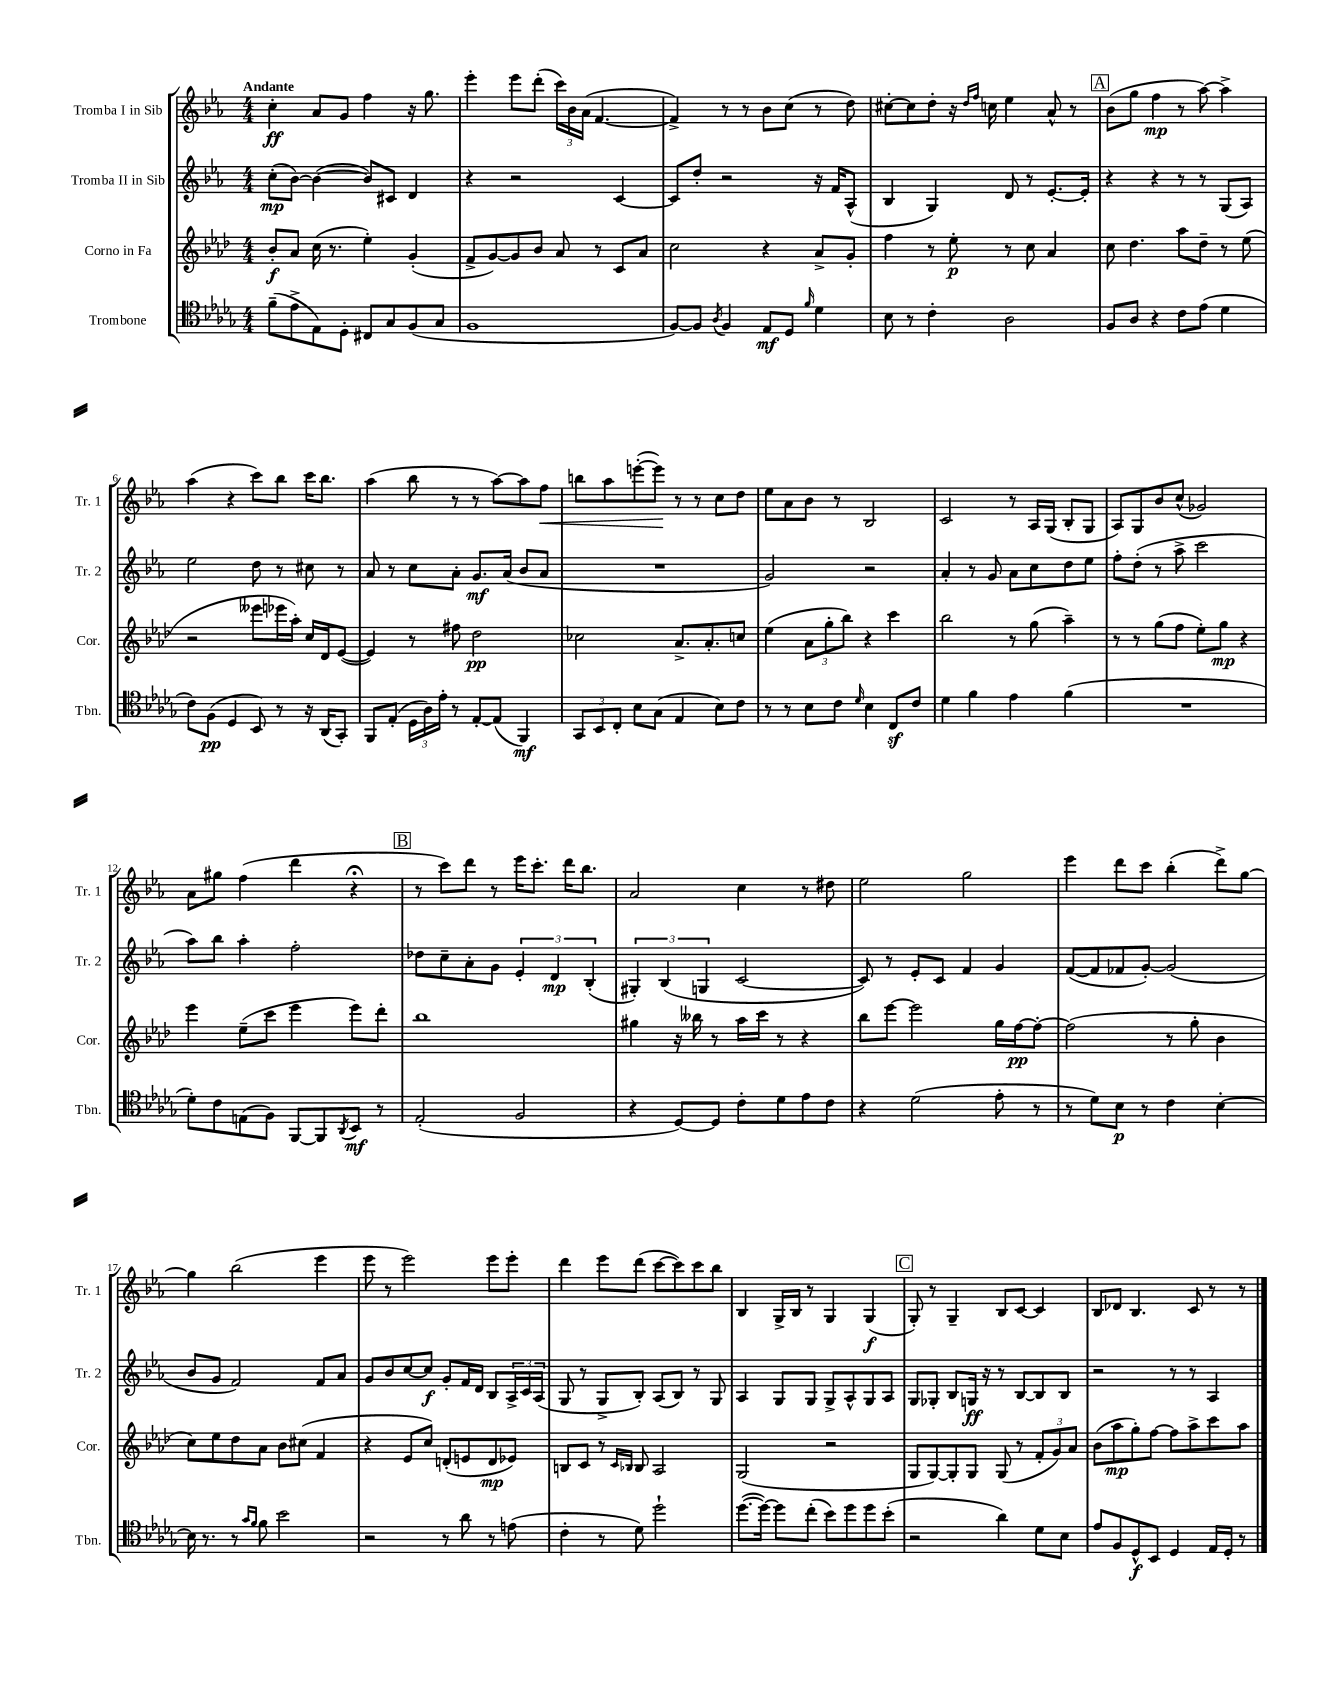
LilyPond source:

<<
\new StaffGroup <<
\new Staff = "s0" \with { instrumentName = "Tromba I in Sib" shortInstrumentName = "Tr. 1" } {
    \clef treble \key ees \major \numericTimeSignature \time 4/4 \tempo "Andante"
    c''4-.\ff aes'8 g'8 f''4 r16 g''8. |
    ees'''4-. ees'''8 d'''8-.( \tuplet 3/2 { c'''16) bes'16 aes'16( } f'4.~ |
    f'4->) r8 r8 bes'8 c''8( r8 d''8) |
    cis''8~-. cis''8 d''8-. r16 \grace { d''16 f''16 } c''16 ees''4 aes'8-^ r8 |
    \mark \markup { \box "A" } bes'8( g''8 f''4\mp r8 aes''8~) aes''4-> |
    aes''4( r4 c'''8) bes''8 c'''16 bes''8. |
    aes''4( bes''8 r8 r8 aes''8~) aes''8 f''8\< |
    b''8 aes''8 e'''8~-.( e'''8\!) r8 r8 c''8 d''8 |
    ees''8 aes'8 bes'8 r8 bes2 |
    c'2 r8 aes16 g16( bes8-. g8 |
    aes8) g8 bes'8 c''8-^( ges'2) |
    aes'8 gis''8 f''4( d'''4 r4\fermata |
    \mark \markup { \box "B" } r8 c'''8) d'''8 r8 ees'''16 c'''8.-. d'''16 bes''8. |
    aes'2 c''4 r8 dis''8 |
    ees''2 g''2 |
    ees'''4 d'''8 c'''8 bes''4-.( d'''8->) g''8~ |
    g''4 bes''2( ees'''4 |
    ees'''8 r8 ees'''2) ees'''8 ees'''8-. |
    d'''4 ees'''8 d'''8( c'''8~ c'''8) c'''8 bes''8 |
    bes4 g16-> bes16 r8 g4 g4\f( |
    \mark \markup { \box "C" } g8-.) r8 g4-- bes8 c'8~ c'4 |
    bes8 des'8 bes4. c'8 r8 r8 \bar "|." |
}
\new Staff = "s1" \with { instrumentName = "Tromba II in Sib" shortInstrumentName = "Tr. 2" } {
    \clef treble \key ees \major \numericTimeSignature \time 4/4
    c''8-.\mp( bes'8~) bes'4~( bes'8) cis'8 d'4 |
    r4 r2 c'4~ |
    c'8 d''8-. r2 r16 f'16 aes8-^( |
    bes4 g4) d'8 r8 ees'8.~-. ees'16-. |
    \mark \markup { \box "A" } r4 r4 r8 r8 g8( aes8) |
    ees''2 d''8 r8 cis''8 r8 |
    aes'8 r8 c''8 aes'8-. g'8.\mf aes'16( bes'8 aes'8 |
    R1 |
    g'2) r2 |
    aes'4-. r8 g'8 aes'8 c''8 d''8 ees''8 |
    f''8-. d''8-.( r8 aes''8-> c'''2 |
    aes''8) bes''8 aes''4-. f''2-. |
    \mark \markup { \box "B" } des''8 c''8-- aes'8-. g'8 \tuplet 3/2 { ees'4-. d'4\mp bes4-.( } |
    \tuplet 3/2 { gis4-.) bes4( g4 } c'2~ |
    c'8) r8 ees'8-. c'8 f'4 g'4 |
    f'8~( f'8 fes'8 g'8~-.) g'2( |
    bes'8 g'8 f'2) f'8 aes'8 |
    g'8 bes'8 c''8~ c''8\f g'8-. f'16 d'16 bes8 \tuplet 3/2 { aes16-> c'16 aes16( } |
    g8 r8 g8-> bes8-.) aes8( bes8) r8 g8 |
    aes4 g8 g8 g8-> aes8-^ g8 aes8 |
    \mark \markup { \box "C" } g8 ges8-. bes8 g16\ff r16 r8 bes8~ bes8 bes8 |
    r2 r8 r8 aes4 \bar "|." |
}
\new Staff = "s2" \with { instrumentName = "Corno in Fa" shortInstrumentName = "Cor." } {
    \clef treble \key aes \major \numericTimeSignature \time 4/4
    bes'8-.\f aes'8 c''16( r8. ees''4-.) g'4-.( |
    f'8-> g'8~) g'8 bes'8 aes'8 r8 c'8 aes'8 |
    c''2 r4 aes'8-> g'8-. |
    f''4 r8 ees''8-.\p r8 c''8 aes'4 |
    \mark \markup { \box "A" } c''8 des''4. aes''8 des''8-- r8 ees''8( |
    r2 eeses'''8 ees'''16 aes''16-.) c''16 des'16 ees'8~( |
    ees'4) r8 fis''8 des''2\pp |
    ces''2 aes'8.-> aes'8.-. c''8 |
    ees''4( \tuplet 3/2 { aes'8 g''8-. bes''8) } r4 c'''4 |
    bes''2 r8 g''8( aes''4--) |
    r8 r8 g''8( f''8 ees''8-.) g''8\mp r4 |
    ees'''4 ees''8--( c'''8 ees'''4 ees'''8) des'''8-. |
    \mark \markup { \box "B" } bes''1 |
    gis''4 r16 beses''16 r8 aes''16 c'''16 r8 r4 |
    bes''8 ees'''8~ ees'''2 g''16 f''16~\pp f''8~-. |
    f''2( r8 g''8-. bes'4 |
    c''8) ees''8 des''8 aes'8 bes'8 cis''8( f'4 |
    r4 ees'8 c''8) d'8-.( e'8 d'8\mp ees'8) |
    b8 c'8 r8 \grace { c'16 bes16 } bes8 aes2 |
    g2( r2 |
    \mark \markup { \box "C" } g8 g8~) g8-. g8 g8( r8 \tuplet 3/2 { f'8-. g'8) aes'8 } |
    bes'8( aes''8\mp g''8-.) f''8~ f''8 aes''8-> c'''8 aes''8 \bar "|." |
}
\new Staff = "s3" \with { instrumentName = "Trombone" shortInstrumentName = "Tbn." } {
    \clef tenor \key des \major \numericTimeSignature \time 4/4
    f'8--( ees'8-> ees8) des8-. cis8 ges8 f8( ges8 |
    f1 |
    f8~) f8 \acciaccatura { aes8 } f4 ees8\mf des8 \grace { f'16 } des'4 |
    bes8 r8 c'4-. aes2 |
    \mark \markup { \box "A" } f8 aes8 r4 c'8 ees'8( des'4 |
    c'8) f8\pp( des4 bes,8) r8 r16 aes,16( ges,8-.) |
    f,8 ees8-.( \tuplet 3/2 { des16 aes16) ees'16-. } r8 ees8~-. ees8( f,4\mf) |
    \tuplet 3/2 { ges,8 bes,8 c8-. } bes8 ges8( ees4 bes8) c'8 |
    r8 r8 bes8 c'8 \grace { des'16 } bes4 c8\sf c'8 |
    des'4 f'4 ees'4 f'4( |
    R1 |
    des'8-.) c'8 e8( f8) f,8~ f,8 \acciaccatura { aes,8 } bes,8\mf r8 |
    \mark \markup { \box "B" } ees2-.( f2 |
    r4 des8~) des8 c'8-. des'8 ees'8 c'8 |
    r4 des'2( ees'8-. r8 |
    r8 des'8) bes8\p r8 c'4 bes4~-. |
    bes16 r8. r8 \grace { ges'16 f'16 } f'8 bes'2 |
    r2 r8 aes'8 r8 e'8( |
    c'4-. r8 des'8) des''2-! |
    des''8.~( des''16~) des''8 c''8-.( bes'8) des''8 des''8 bes'8-.( |
    \mark \markup { \box "C" } r2 aes'4) des'8 bes8 |
    ees'8 f8 des8-^\f bes,8 des4 ees16 des16-. r8 \bar "|." |
}
>>
>>
